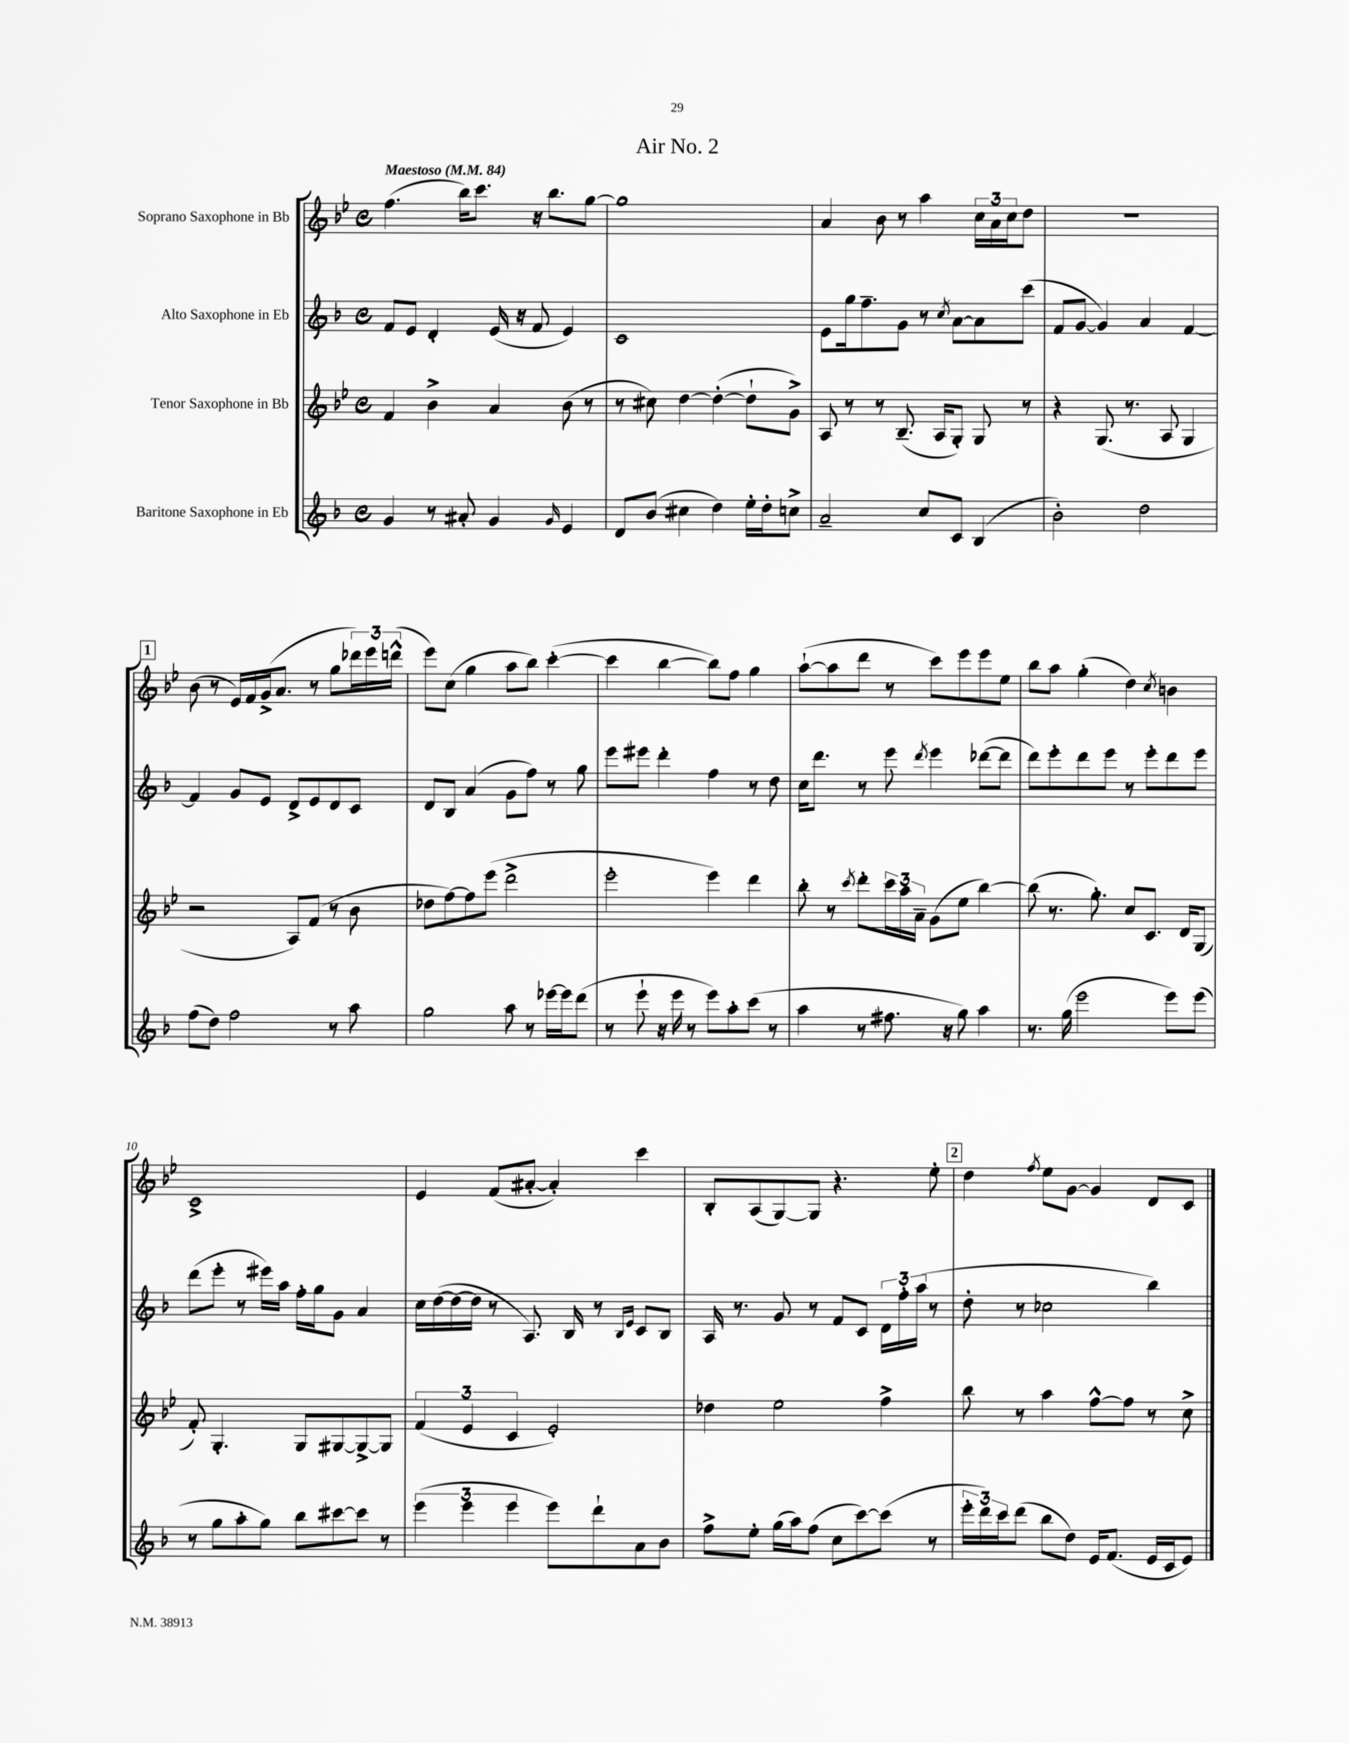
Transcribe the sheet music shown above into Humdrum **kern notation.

**kern	**kern	**kern	**kern
*staff4	*staff3	*staff2	*staff1
*clefG2	*clefG2	*clefG2	*clefG2
*k[b-]	*k[b-e-]	*k[b-]	*k[b-e-]
*M4/4	*M4/4	*M4/4	*M4/4
*met(c)	*met(c)	*met(c)	*met(c)
*MM84	*MM84	*MM84	*MM84
4g/	4f/	8f/L	(4.ff\
.	.	8e/J	.
8r	4b-^\	4d'/	.
8a#'/	.	.	16bb-\LK)
.	.	.	8.ccc\J
4g/	4a/	(16e/	.
.	.	16r	.
.	.	8f/	16r
.	.	.	8.bb-\L
16qqg/	.	.	.
4e/	(8b-\	4e/)	.
.	8r	.	[8gg\J
=	=	=	=
8d/L	8r	1c	1gg]
(8b-/J	8cc#\)	.	.
4cc#\	[4dd\	.	.
4dd\)	(4dd'\_	.	.
16ee'\LL	8dd`\]L	.	.
16dd'\J	.	.	.
8cc^\J	8g^\J)	.	.
=	=	=	=
2a~/	8A/	8e\L	4a/
.	8r	16gg\k	.
.	.	8.ff~\	.
.	8r	.	8b-\
.	(8.B-~/	8g\J	8r
8cc/L	.	8r	4aa\
.	16A/LK	.	.
.	.	8qcc/	.
8c/J	8G'/J)	[8a\L	.
(4B-/	8G/	8a\]	24cc\LL
.	.	.	24a\
.	.	.	24cc\J
.	8r	(8ccc\J	8dd\J
=	=	=	=
2b-'\)	4r	8f/L	1r
.	.	[8g/J	.
.	(8.G/	4g/])	.
.	8.r	.	.
2dd\	.	4a/	.
.	8A/	.	.
.	4G/	[4f/	.
=	=	=	=
(8ff\L	2r	4f/]	(8b-\
8dd\J)	.	.	8r
2ff\	.	8g/L	16e-/LL)
.	.	.	16f/
.	.	8e/J	(16g^/J
.	.	.	8.a/J
.	8A/L)	8d^/L	.
.	(8f/J	8e/	8r
8r	8r	8d/	8gg\L
8aa\	8b-\	8c/J	24ddd-\L)
.	.	.	24eee-\
.	.	.	(24ddd^^\JJ
=	=	=	=
2gg\	8dd-\L	8d/L	8eee-\L)
.	[8ff\)	8B-/J	(8cc\J
.	8ff\]	(4a/	4gg\
.	(8eee-\J	.	.
8aa\	2ddd^\	8g\L	8aa\L
8r	.	8ff\J)	8bb-\J)
[16eee-\LL	.	8r	([4ccc'\
16eee-\]J	.	.	.
(8ddd\J	.	8gg\	.
=	=	=	=
8r	2eee-'\	8eee\L	4ccc\]
8eee`\	.	8eee#\J	.
16r	.	4ddd'\	[4bb-\
16eee\	.	.	.
8r	.	.	.
8eee\L)	4eee-\)	4ff\	8bb-\]L)
8aa'\	.	.	8ff\J
(8ccc\J	4ddd\	8r	4gg\
8r	.	8dd\	.
=	=	=	=
4aa\	8bb-'\	16cc\LK	([8aa`\L
.	.	8.ddd\J	.
.	8r	.	8aa\]
.	8qccc/	.	.
8r	8ddd'\L	8r	8ddd\J
8.ff#\	24ccc\L	8eee\	8r
.	24aa\	.	.
.	24a~\JJ	.	.
.	.	8qddd/	.
.	(8g\L	4eee\	8ccc\L)
16r	.	.	.
8gg\)	8ee-\J	.	8eee-\
4aa\	[4bb-\)	([8ddd-\L	8eee-\
.	.	8ddd-\]J	8ee-\J
=	=	=	=
8.r	(8bb-\]	8ddd\L)	8bb-\L
.	8.r	8eee'\	8aa\J
(16gg\	.	.	.
2eee\	.	8ddd\	(4gg'\
.	8.gg'\)	.	.
.	.	8eee\J	.
.	8cc/L	8r	4dd\)
.	8.c/J	8eee'\L	.
.	.	.	8qcc/
8eee\L)	.	8ddd\	4b\
.	16d/LK	.	.
(8eee\J	(8G/J	8eee\J	.
=	=	=	=
8r	8f'/)	(8ddd\L	1c^
8gg\L	4.G'/	8eee'\J	.
8aa'\	.	8r	.
8gg\J)	.	16eee#\LL)	.
.	.	16aa\JJ	.
8bb-\L	8G/L	16ff'\LL	.
.	.	16gg\J	.
[8ccc#\	[8G#/	8g\J	.
8ccc#\]J	8G#^/_	4a/	.
8r	8G#/]J	.	.
=	=	=	=
(6eee\	(6f/	16cc\LL	4e-/
.	.	([16dd\	.
.	.	16dd\_	.
6eee\	6e-/	.	.
.	.	16dd\]JJ	.
.	.	8r	(8f/L
6eee\	6c/	.	.
.	.	8.A/)	[8a#'/J
8eee\L)	2e-'/)	.	4a#'/])
.	.	16B-/	.
8ddd`\	.	8r	.
.	.	16qqB-/LL	.
.	.	16qqe/JJ	.
8a\	.	8c/L	4ccc\
8b-\J	.	8B-/J	.
=	=	=	=
8ff^\L	4dd-\	16A/	8B-'/L
.	.	8.r	.
8ee'\J	.	.	(8A/
(16gg\LL	2ee-\	8g/	[8G/)
16aa\J)	.	.	.
(8ff\J	.	8r	8G/]J
8cc\L	.	8f/L	4.r
[8ccc\)	.	8c/J	.
(8ccc\]J	4ff^\	24d\LL	.
.	.	24ff'\	.
.	.	(24aa\JJ	.
8r	.	8r	8ee-'\
=	=	=	=
24eee'\LL	8bb-\	8dd'\	4dd\
24ddd\)	.	.	.
24ccc\J	.	.	.
(8ddd\J	8r	8r	.
.	.	.	8qff/
8bb-\L	4aa\	2cc-\	8ee-\L
8dd\J)	.	.	[8g\J
16e/LK	[8ff^^\L	.	4g/]
(8.f/J	.	.	.
.	8ff\]J	.	.
16e/LL	8r	4bb-\)	8d/L
16c/J	.	.	.
8e/J)	8cc^\	.	8c/J
==	==	==	==
*-	*-	*-	*-
